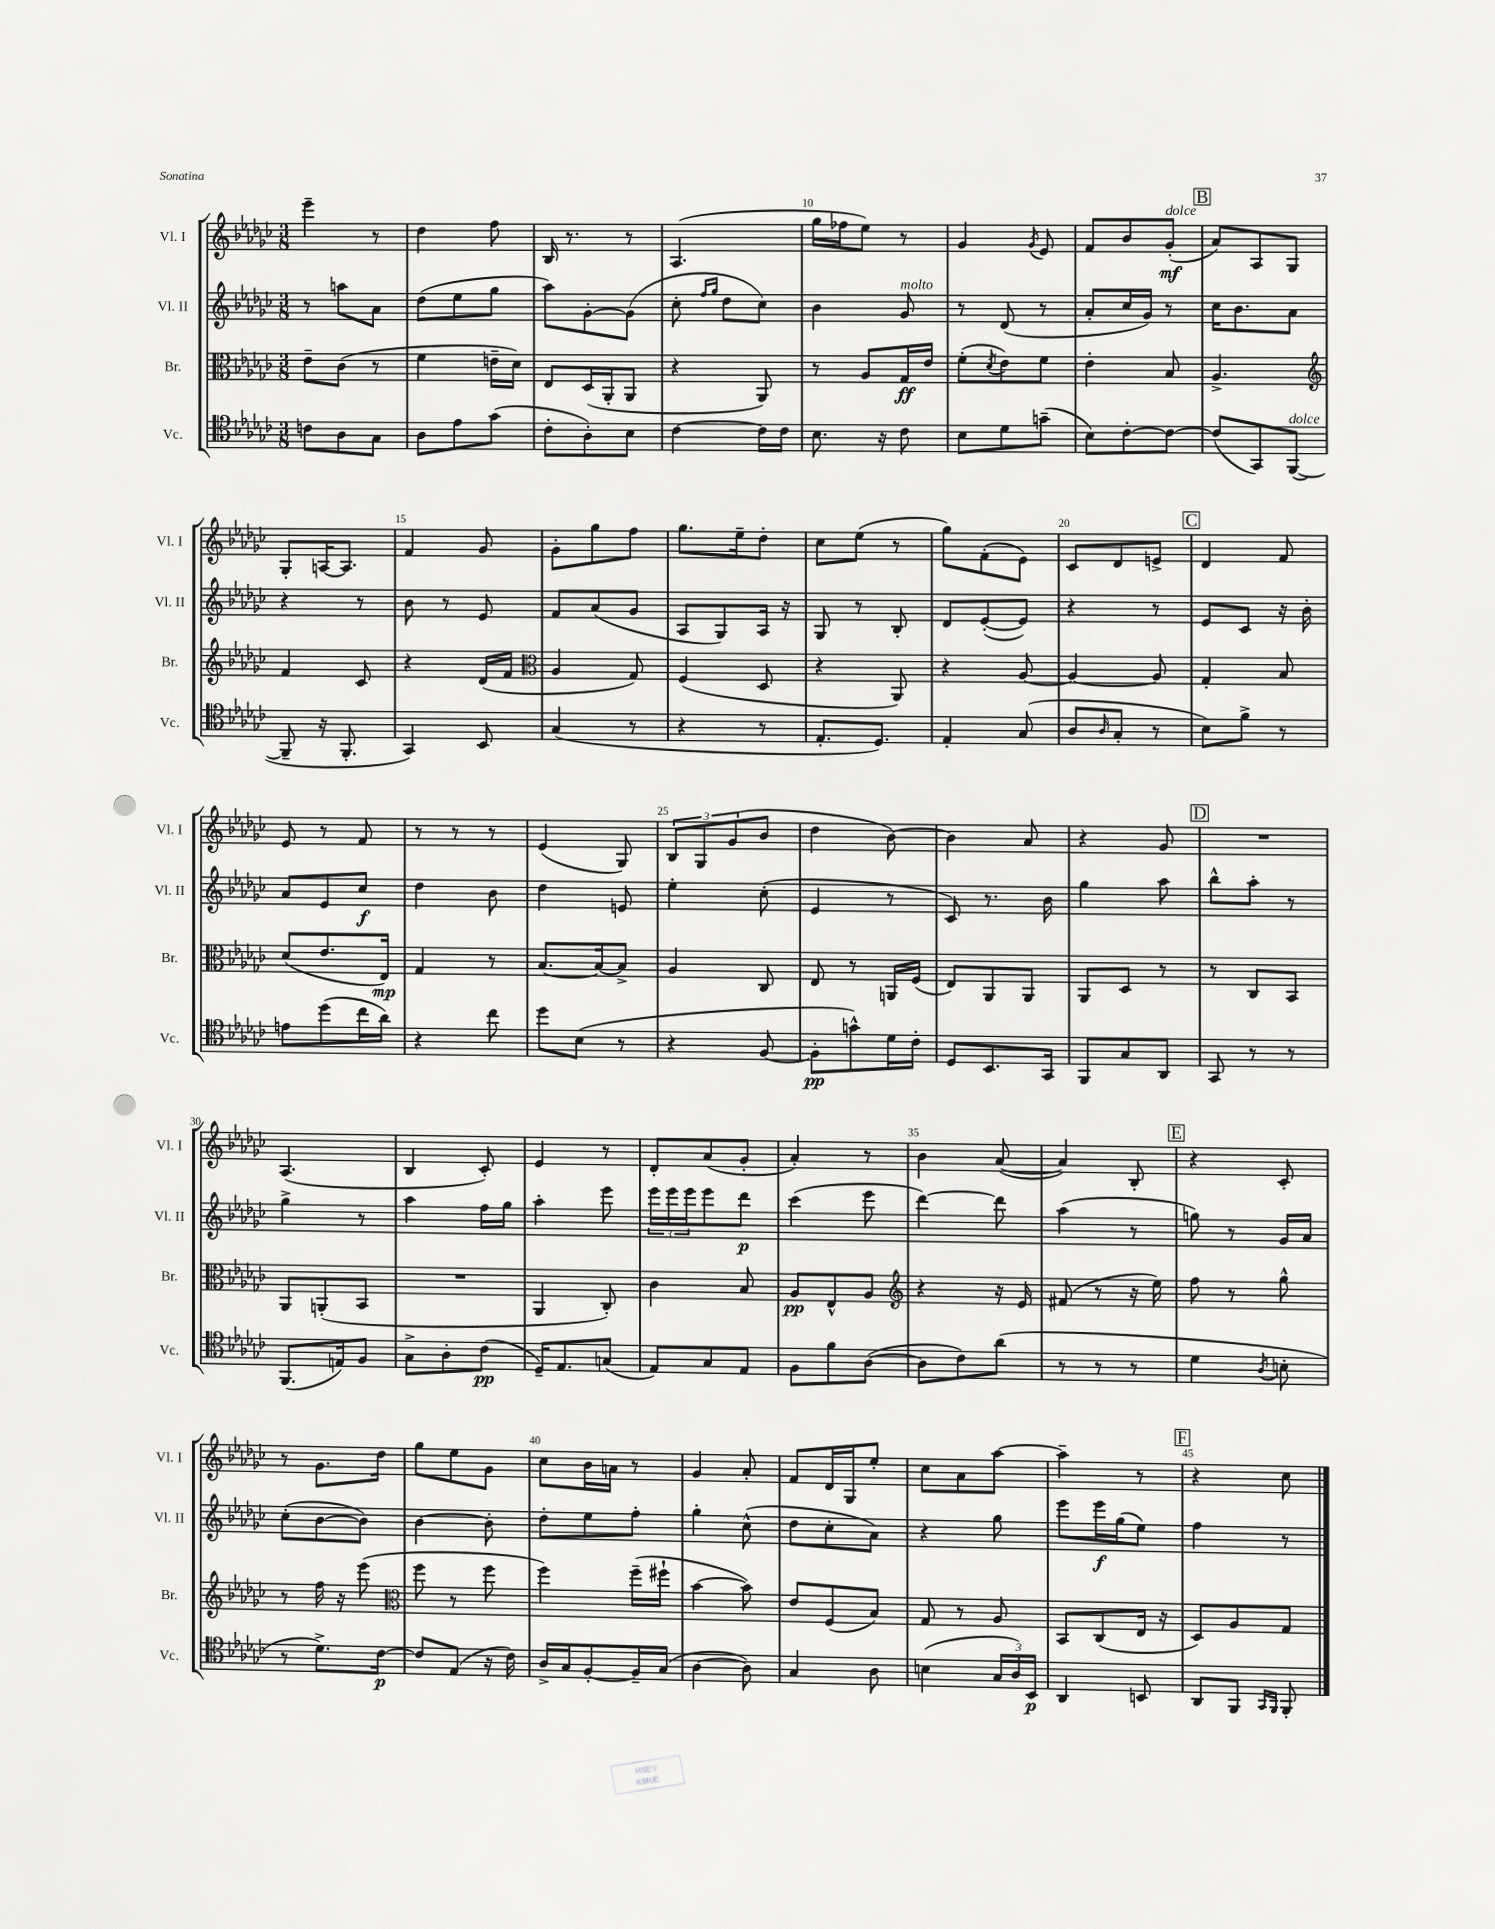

**kern	**kern	**kern	**kern
*staff4	*staff3	*staff2	*staff1
*clefC4	*clefC3	*clefG2	*clefG2
*k[b-e-a-d-g-c-]	*k[b-e-a-d-g-c-]	*k[b-e-a-d-g-c-]	*k[b-e-a-d-g-c-]
*M3/8	*M3/8	*M3/8	*M3/8
8c	8e-~	8r	4eee-~
8A-	(8c-	8aa	.
8G-	8r	8a-	8r
=	=	=	=
8A-	4f	(8dd-	4dd-
8e-	.	8ee-	.
(8g-	16e~	8gg-	8ff
.	16d-)	.	.
=	=	=	=
8c-'	8E-	8aa-)	16B-
.	.	.	8.r
8A-')	(16D-	[8g-'	.
.	16AA-'	.	.
8B-	8AA-	(8g-]	8r
=	=	=	=
[4c-	4r	8cc-'	(4.A-
.	.	16qqff	.
.	.	16qqgg-	.
.	.	8dd-	.
16c-]	8AA-)	8cc-)	.
16c-	.	.	.
=	=	=	=
8.B-	8r	4b-	16gg-
.	.	.	16ff-
.	8A-	.	8ee-)
16r	.	.	.
8c-	16G-	8g-	8r
.	16e-	.	.
=	=	=	=
8B-	(8f'	8r	4g-
.	8qd-	.	.
8d-	8e-)	(8d-	.
.	.	.	8qg-
(8g~	8f	8r	8e-
=	=	=	=
8B-)	4e-'	8a-'	8f
[8c-'	.	16cc-	8b-
.	.	16g-)	.
8c-_	8B-	8r	(8g-'
=	=	=	=
(8c-]	4.A-^	16cc-	8a-)
.	.	8.b-	.
8GG-)	.	.	8A-
([8FF	.	8a-	8G-
=	=	=	=
*	*clefG2	*	*
8FF~]	4f	4r	8G-'
16r	.	.	[16A
8.FF'	.	.	8.A]
.	8c-	8r	.
=	=	=	=
4GG-)	4r	8b-	4f
.	.	8r	.
8BB-	(16d-	8e-	8g-
.	16f	.	.
=	=	=	=
*	*clefC3	*	*
(4G-	4A-	8f	8g-'
.	.	(8a-	8gg-
8r	8G-)	8g-	8ff
=	=	=	=
4r	(4F	8A-	8.gg-
.	.	8G-)	.
.	.	.	16ee-~
8r	8D-	16A-	8dd-'
.	.	16r	.
=	=	=	=
8.E-'	4r	8G-	8cc-
.	.	8r	(8ee-
8.D-)	.	.	.
.	8AA-)	8B-'	8r
=	=	=	=
4E-'	4r	8d-	8gg-)
.	.	([8e-'	(8f'
(8G-	[8A-	8e-])	8e-)
=	=	=	=
8A-	4A-_	4r	8c-
16qqA-	.	.	.
8G-'	.	.	8d-
8r	8A-]	8r	8e^
=	=	=	=
8B-)	4G-'	8e-	4d-
8f^	.	8c-	.
8r	8B-	16r	8f
.	.	16b-'	.
=	=	=	=
8e	(8d-	8a-	8e-
(8dd-	8.e-	8e-	8r
16cc-	.	8cc-	8f
16a-)	16E-)	.	.
=	=	=	=
4r	4G-	4dd-	8r
.	.	.	8r
8cc-	8r	8b-	8r
=	=	=	=
8dd-	[8.B-	4dd-	(4e-
(8B-	.	.	.
.	16B-_	.	.
8r	8B-^]	8e	8G-)
=	=	=	=
4r	4A-	4ee-'	12B-
.	.	.	12G-
.	.	.	(12g-
[8F	8C-	(8cc-'	8b-
=	=	=	=
8F']	8E-	4e-	4dd-
8g^^)	8r	.	.
16d-	16AA	8r	[8b-)
16c-'	(16F	.	.
=	=	=	=
8D-	8E-)	8c-)	4b-]
8.BB-	8AA-	8.r	.
.	8AA-	.	8a-
16GG-	.	16b-	.
=	=	=	=
8FF	8AA-	4gg-	4r
8G-	8D-	.	.
8AA-	8r	8aa-	8g-
=	=	=	=
8GG-	8r	8bb-^^	4.r
8r	8C-	8aa-'	.
8r	8BB-	8r	.
=	=	=	=
(8.FF	8AA-	4gg-^	(4.A-
.	(8AA'	.	.
16E)	.	.	.
8F	8BB-	8r	.
=	=	=	=
8G-^	4.r	4aa-	4B-
8A-'	.	.	.
(8c-	.	16ff	8c-')
.	.	16gg-	.
=	=	=	=
16D-~)	4AA-	4aa-'	4e-
8.E-	.	.	.
(8G	8C-')	8eee-	8r
=	=	=	=
8E-)	4c-	24eee-	8d-'
.	.	24eee-	.
.	.	24eee-	.
8G-	.	8eee-	(8a-
8E-	8B-	8ddd-	8g-'
=	=	=	=
8F	8A-	(4ccc-	4a-')
8f	8E-^^	.	.
([8A-	8A-	8eee-	8r
=	=	=	=
*	*clefG2	*	*
8A-]	4r	[4ddd-)	4b-
8c-)	.	.	.
(8a-	16r	8ddd-]	([8a-
.	16e-	.	.
=	=	=	=
8r	(8f#	(4aa-	4a-])
8r	8r	.	.
8r	16r	8r	8B-'
.	16ee-)	.	.
=	=	=	=
4d-	8ff	8gg)	4r
.	8r	8r	.
8qA-	.	.	.
8B'	8gg-^^	16g-	8c-'
.	.	16a-	.
=	=	=	=
8r	8r	(8cc-'	8r
8.d-^)	16ff	[8b-	8.g-
.	16r	.	.
.	(8eee-	8b-])	.
[16c-	.	.	16dd-
=	=	=	=
*	*clefC3	*	*
8c-]	8ff	[4b-	8gg-
(8E-	8r	.	8ee-
16r	8ff	8b-']	8g-
16c-)	.	.	.
=	=	=	=
16A-^	4ff)	8dd-'	8cc-
16G-	.	.	.
[8F'	.	8ee-	16b-
.	.	.	16a
16F~]	(16ff~	8ff'	8r
(16G-	16ff#`	.	.
=	=	=	=
[4A-	[4b-	4gg-'	4g-
8A-])	8b-])	(8cc-^^	8a-'
=	=	=	=
4G-	8e-	8dd-	8f
.	(8F	8cc-'	16d-
.	.	.	16G-
8A-	8B-)	8a-)	8ee-'
=	=	=	=
(4B	8G-	4r	8cc-
.	8r	.	8a-
24G-	8A-	8gg-	[8aa-
24A-)	.	.	.
24BB-	.	.	.
=	=	=	=
4AA-	8BB-	8eee-	4aa-~]
.	(8C-	16eee-	.
.	.	(16gg-	.
8BB	16E-	8ee-)	8r
.	16r	.	.
=	=	=	=
8AA-	8D-)	4ff	4r
8FF	8A-	.	.
16qqGG-	.	.	.
16qqFF	.	.	.
8FF'	8G-	8r	8cc-
==	==	==	==
*-	*-	*-	*-
